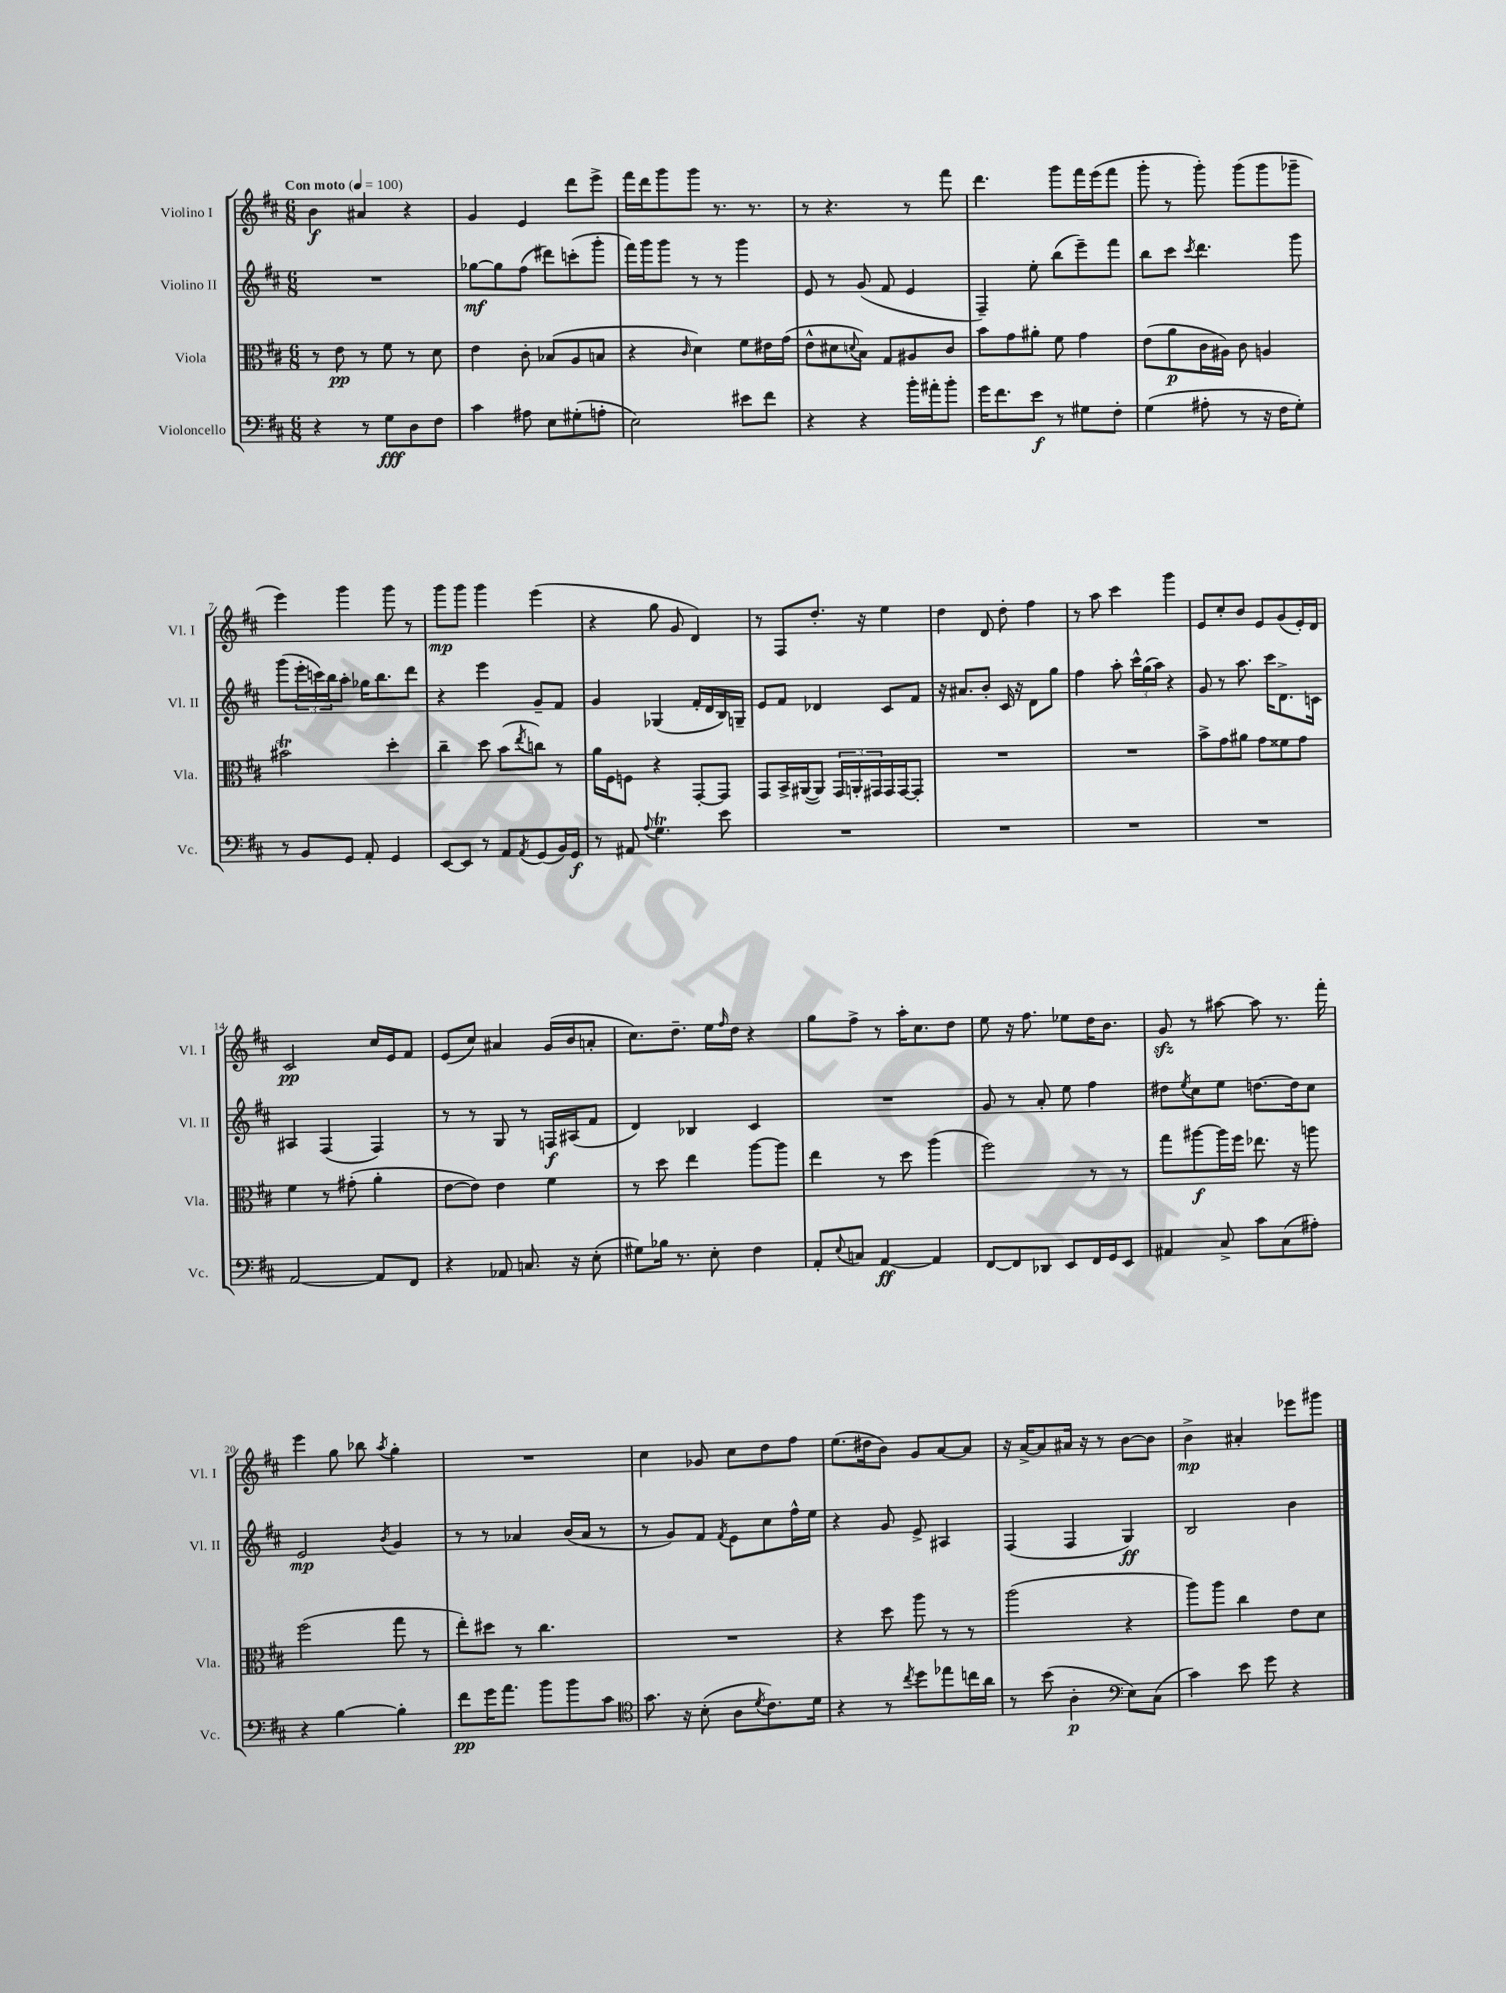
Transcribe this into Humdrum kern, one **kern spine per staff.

**kern	**kern	**kern	**kern
*staff4	*staff3	*staff2	*staff1
*clefF4	*clefC3	*clefG2	*clefG2
*k[f#c#]	*k[f#c#]	*k[f#c#]	*k[f#c#]
*M6/8	*M6/8	*M6/8	*M6/8
*MM100	*MM100	*MM100	*MM100
4r	8r	2.r	4b
.	8e	.	.
8r	8r	.	4a#
8G	8f#	.	.
8D	8r	.	4r
8F#	8d	.	.
=	=	=	=
4c#	4e	[8gg-	4g
.	.	8gg-]	.
8A#	8c#'	(8ff#	4e
8E	(8B-	8ddd#)	.
(8G#'	8A	(8ccc'	8ddd
8A'	8B	8ggg'	8eee^
=	=	=	=
2E)	4r	16fff#)	16fff#
.	.	16ggg	16ddd
.	.	8ggg	8ggg
.	16qqc#	.	.
.	4d)	8r	8ggg
.	.	8r	8.r
8e#	8f#	4ggg	.
.	.	.	8.r
8f#	16e#	.	.
.	(16g	.	.
=	=	=	=
4r	8e^^	8e	8r
.	8d#	8r	4.r
.	8qqd	.	.
4r	8B)	(8g	.
.	8G	8f#	.
16b'	8A#	4e	8r
16a#'	.	.	.
8b'	8c#	.	8fff#
=	=	=	=
16g	8b	4F#~)	4.ddd
8.f#	.	.	.
.	8g	.	.
8e	8a#'	8ee'	.
8r	8f#	(8bb	8ggg
8G#	4g	8eee~)	16fff#
.	.	.	(16eee
8F#'	.	8fff#	8fff#
=	=	=	=
(4G	(8e	8bb	8ggg'
.	8a	8ccc#	8r
.	.	8qccc#	.
8A#'	16c#	4.ddd	8ggg')
.	16A#)	.	.
8r	8c#	.	(8ggg
16r	4A	.	8ggg
16F#	.	.	.
8G')	.	8ggg	8ggg-~
=	=	=	=
8r	2b#	(8ggg	4eee)
8BB	.	24eee'	.
.	.	24ccc)	.
.	.	24bb	.
8GG	.	8aa'	4ggg
8AA'	.	16gg-	.
.	.	8.bb	.
4GG	4dd'	.	8ggg
.	.	8ddd	8r
=	=	=	=
[8EE	4cc#~	4r	8ggg
8EE]	.	.	8ggg
8r	8dd	4eee	4ggg
8AA	(8b	.	.
8qAA	8qee	.	.
(8GG	8cc)	8g~	(4eee
16BB)	8r	8f#	.
16GG	.	.	.
=	=	=	=
8r	16a	4g	4r
.	16F#	.	.
8AA#	8F	.	.
8qqA	.	.	.
4.G	4r	(4G-	8gg
.	.	.	8g
.	[8GG'	16f#'	4d)
.	.	16d	.
8e	8GG]	16B)	.
.	.	16G~	.
=	=	=	=
2.r	8GG	8e	8r
.	16BB^	8f#	8F#
.	([16AA#	.	.
.	8AA#])	4d-	8.dd'
.	24GG	.	.
.	24AA'	.	.
.	.	.	16r
.	24GG#	.	.
.	16GG#	8c#	4ee
.	[16GG#	.	.
.	8GG#']	8f#	.
=	=	=	=
2.r	2.r	16r	4dd
.	.	8.a#	.
.	.	8b'	8d
.	.	16c#	8dd'
.	.	16r	.
.	.	8d	4ff#
.	.	8gg	.
=	=	=	=
2.r	2.r	4ff#	8r
.	.	.	8aa
.	.	8aa'	4ccc#
.	.	24ccc#^^	.
.	.	(24gg	.
.	.	24aa)	.
.	.	4r	4ggg
=	=	=	=
2.r	8b^	8g	8e
.	8g	8r	8cc#'
.	8a#	8.aa	8b
.	8g	.	8e
.	.	16ccc#	.
.	8f##	8.d^	(8g
.	8g	.	16e')
.	.	16c	16d
=	=	=	=
[2AA	4f#	4A#	2c#
.	8r	(4F#	.
.	(8g#'	.	.
8AA]	4a'	4F#)	16cc#
.	.	.	16e
8FF#	.	.	8f#
=	=	=	=
4r	[8e	8r	(8e
.	8e])	8r	8cc#)
8AA-	4e	8G	4a#
8.C	.	8r	.
.	4f#	16F	(16g
16r	.	(16A#	16b
(8E'	.	8f#	8a'
=	=	=	=
8G#)	8r	4d)	8.cc#)
16B-	8dd	.	.
8.r	.	.	8.dd~
.	4ee	4B-	.
8E'	.	.	16ee
.	.	.	16qqff#
.	.	.	16dd
4F#	[8aa	4c#	4r
.	8aa]	.	.
=	=	=	=
8AA'	4ee	2.r	8gg
8qqE	.	.	.
8C	.	.	8ff#^
[4AA	8r	.	8r
.	8dd	.	16aa'
.	.	.	8.cc#
4AA]	(4aa	.	.
.	.	.	8dd
=	=	=	=
[8FF#	2ff#)	8g	8ee
8FF#]	.	8r	16r
.	.	.	8.ff#
8DD-	.	8a'	.
8EE	.	8ee	8ee-
16FF#	8r	4ff#	16dd
16GG	.	.	8.b
8EE	8r	.	.
=	=	=	=
4AA#	8gg	8dd#	8g
.	.	8qee	.
.	[8aa#	8cc#	8r
8C#^	16aa#]	8ee	[8aa#
.	16ff#	.	.
8c#	8.ee-	[8.dd	8aa#]
(8C#	.	.	8.r
.	16r	16dd]	.
8A#')	8aa	8cc#	.
.	.	.	16fff#'
=	=	=	=
4r	(2ff#	2e	4eee
[4B	.	.	8gg
.	.	.	8bb-
.	.	8qb	8qaa
4B']	8gg	4g	4gg'
.	8r	.	.
=	=	=	=
8f#	8ee')	8r	2.r
16g	8dd#	8r	.
8.a	.	.	.
.	8r	4a-	.
8b	4.cc#	.	.
8b	.	(16b	.
.	.	16a-	.
8c#	.	8r	.
=	=	=	=
*clefC4	*	*	*
8.g	2.r	8r	4cc#
.	.	8g)	.
16r	.	.	.
(8B'	.	8f#	8g-
.	.	8qf#	.
8A	.	8e	8cc#
8qd	.	.	.
8.c#)	.	8cc#	8dd
.	.	16ff#^^	8ff#
16d	.	16ee	.
=	=	=	=
4r	4r	4r	(8.ee
.	.	.	16dd#
8r	8dd	8g	8b)
8qcc#	.	.	.
8dd	8aa	8e^	8g
8ee-	8r	4A#	[8a
16cc	8r	.	8a]
16a	.	.	.
=	=	=	=
8r	(2aa	(4F#	16r
.	.	.	[16a^
(8b	.	.	8a]
4A'	.	4F#	16a#
.	.	.	16r
.	.	.	8r
*clefF4	*	*	*
8E)	4r	4G)	[8b
(8C#	.	.	8b]
=	=	=	=
4c#)	8aa)	2B	4b^
.	8aa	.	.
8e	4cc#	.	4a#'
8g	.	.	.
4r	8e	4b	8eee-
.	8d	.	8ggg#
==	==	==	==
*-	*-	*-	*-
